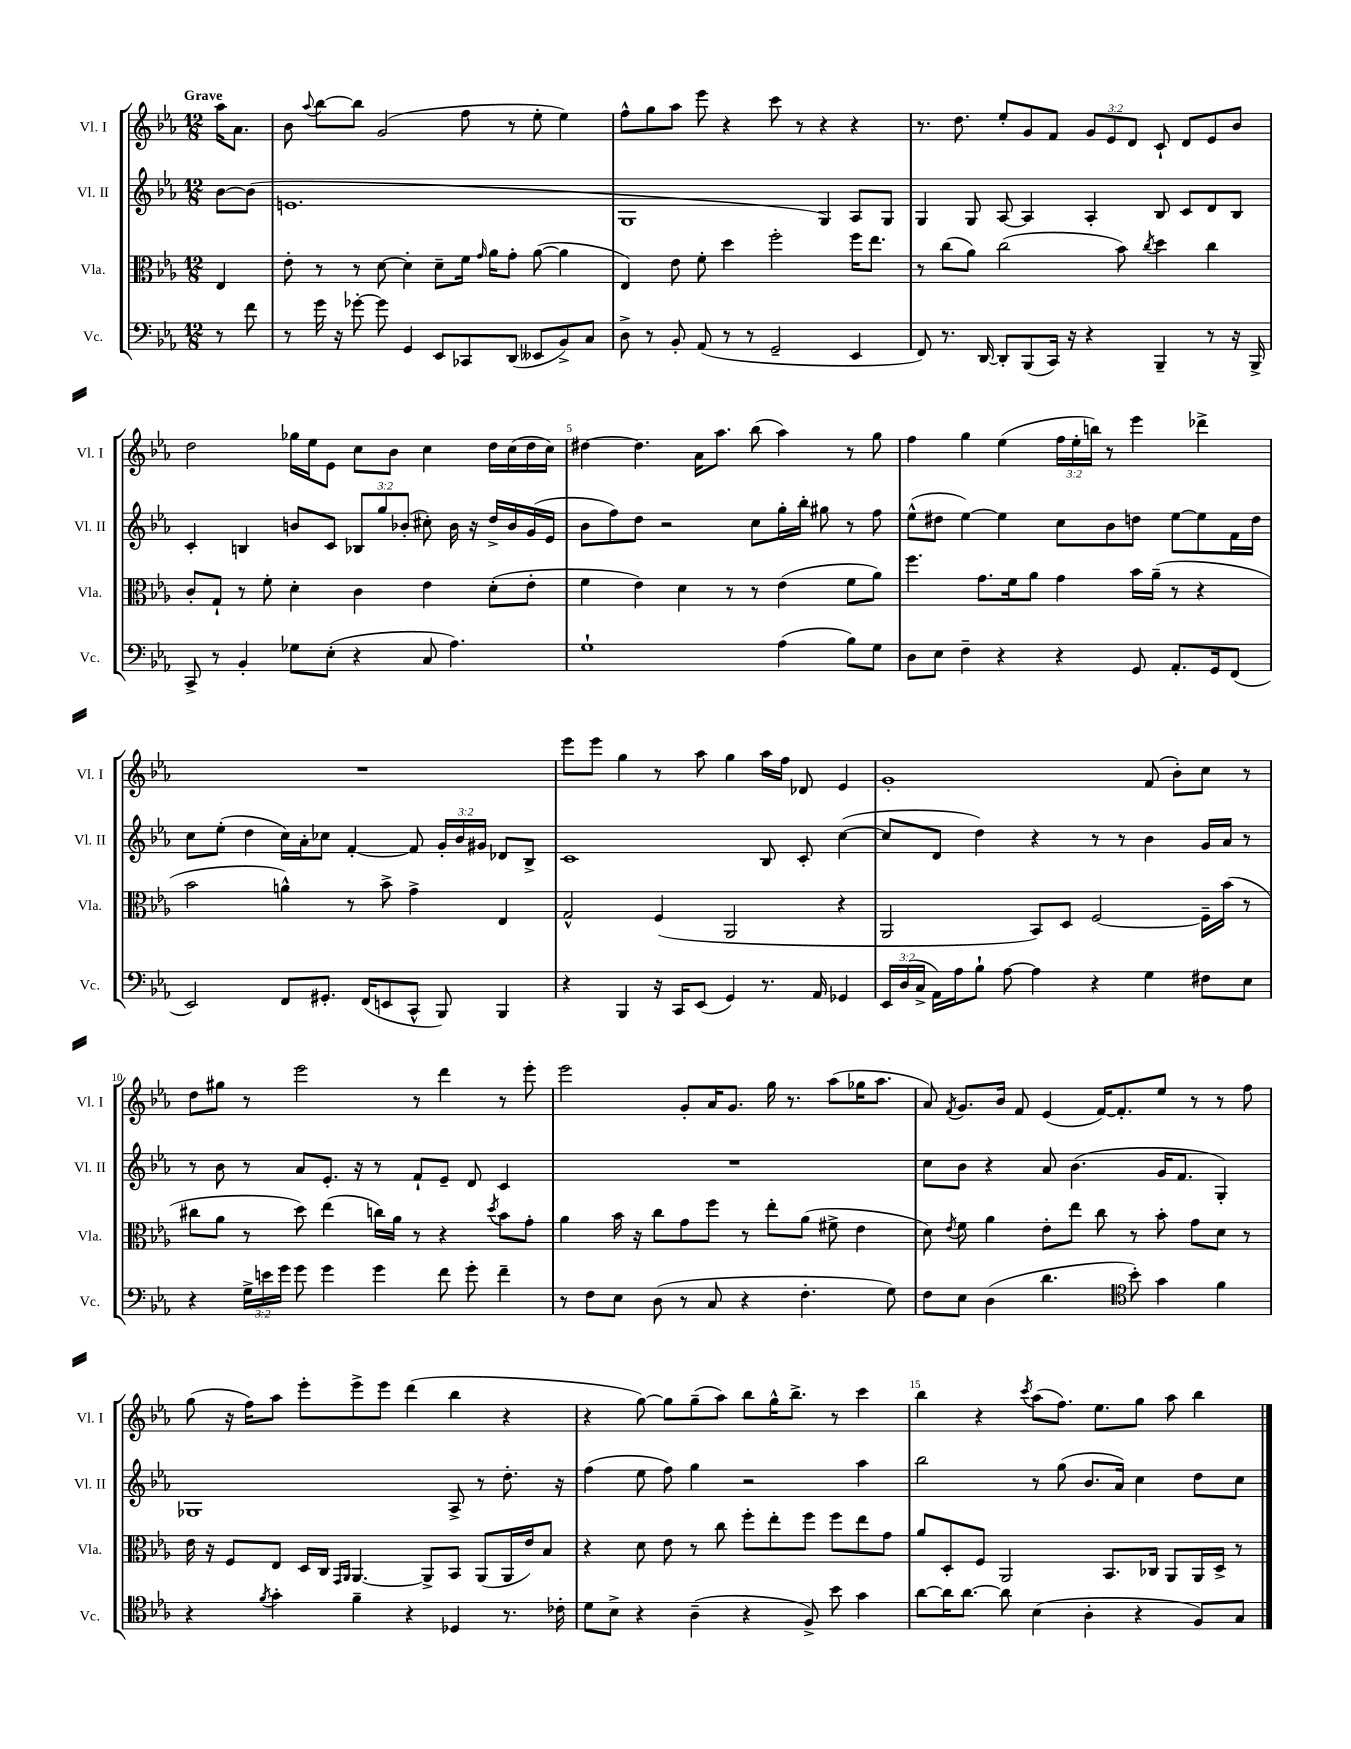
<<
\new StaffGroup <<
\new Staff = "s0" \with { instrumentName = "Vl. I" shortInstrumentName = "Vl. I" } {
    \clef treble \key ees \major \numericTimeSignature \time 12/8 \override Staff.TupletNumber.text = #tuplet-number::calc-fraction-text \partial 4 \tempo "Grave"
    \autoBeamOff aes''16[ aes'8.] |
    bes'8 \appoggiatura { aes''8 } bes''8[~ bes''8] g'2( f''8 r8 ees''8-. ees''4) |
    f''8[-^ g''8 aes''8] ees'''8 r4 c'''8 r8 r4 r4 |
    r8. d''8. ees''8[-. g'8 f'8] \tuplet 3/2 { g'8[ ees'8 d'8] } c'8-! d'8[ ees'8 bes'8] |
    d''2 ges''16[ ees''16 ees'8] c''8[ bes'8] c''4 d''16[ c''16( d''16 c''16]) |
    dis''4~ dis''4. aes'16[ aes''8.] bes''8( aes''4) r8 g''8 |
    f''4 g''4 ees''4( \tuplet 3/2 { f''16[ ees''16-. b''16]) } r8 ees'''4 des'''4-> |
    R1. |
    ees'''8[ ees'''8] g''4 r8 aes''8 g''4 aes''16[ f''16] des'8 ees'4 |
    g'1-. f'8( bes'8[-.) c''8] r8 |
    d''8[ gis''8] r8 ees'''2 r8 d'''4 r8 ees'''8-. |
    ees'''2 g'8[-. aes'16 g'8.] g''16 r8. aes''8[( ges''16 aes''8.] |
    aes'8) \acciaccatura { f'8 } g'8.[ bes'16] f'8 ees'4( f'16[~) f'8.-. ees''8] r8 r8 f''8 |
    g''8( r16 f''16[) aes''8] ees'''8[-. ees'''8-> ees'''8] d'''4( bes''4 r4 |
    r4 g''8~) g''8[ g''8--( aes''8]) bes''8[ g''16-^ bes''8.]-> r8 c'''4 |
    bes''4 r4 \acciaccatura { c'''8 } aes''8[( f''8.]) ees''8.[ g''8] aes''8 bes''4 \bar "|." |
}
\new Staff = "s1" \with { instrumentName = "Vl. II" shortInstrumentName = "Vl. II" } {
    \clef treble \key ees \major \numericTimeSignature \time 12/8 \override Staff.TupletNumber.text = #tuplet-number::calc-fraction-text \partial 4
    \autoBeamOff bes'8[~ bes'8]( |
    e'1. |
    g1 g4) aes8[ g8] |
    g4 g8 aes8~ aes4 aes4-. bes8 c'8[ d'8 bes8] |
    c'4-. b4 b'8[ c'8] \tuplet 3/2 { bes8[ g''8 bes'8]-.( } cis''8-.) bes'16 r16 d''16[-> bes'16 g'16( ees'16] |
    bes'8[ f''8) d''8] r2 c''8[ g''16-. bes''16]-. gis''8 r8 f''8 |
    ees''8[-^( dis''8] ees''4~) ees''4 c''8[ bes'8 d''8] ees''8[~ ees''8 f'16 d''16] |
    c''8[ ees''8]-.( d''4 c''16[) aes'16-. ces''8] f'4~-. f'8 \tuplet 3/2 { g'16[-. bes'16 gis'16] } des'8[ bes8]-> |
    c'1 bes8 c'8-. c''4~( |
    c''8[ d'8] d''4) r4 r8 r8 bes'4 g'16[ aes'16] r8 |
    r8 bes'8 r8 aes'8[ ees'8.]-. r16 r8 f'8[-! ees'8]-- d'8 c'4 |
    R1. |
    c''8[ bes'8] r4 aes'8 bes'4.( g'16[ f'8.] g4-.) |
    ges1 aes8-> r8 d''8.-. r16 |
    f''4( ees''8 f''8) g''4 r2 aes''4 |
    bes''2 r8 g''8( bes'8.[ aes'16]) c''4 d''8[ c''8] \bar "|." |
}
\new Staff = "s2" \with { instrumentName = "Vla." shortInstrumentName = "Vla." } {
    \clef alto \key ees \major \numericTimeSignature \time 12/8 \partial 4
    \autoBeamOff ees4 |
    ees'8-. r8 r8 d'8~ d'4-. d'8[-- f'16] \grace { g'16 } aes'16[ g'8]-. aes'8~( aes'4 |
    ees4) ees'8 f'8-. d''4 f''2-. f''16[ ees''8.] |
    r8 c''8[( aes'8]) c''2( bes'8) \acciaccatura { c''8 } d''4 c''4 |
    c'8[-. g8]-! r8 f'8-. d'4-. c'4 ees'4 d'8[-.( ees'8]-. |
    f'4 ees'4) d'4 r8 r8 ees'4( f'8[ aes'8]) |
    f''4. g'8.[ f'16 aes'8] g'4 bes'16[ aes'16]--( r8 r4 |
    bes'2 a'4-^) r8 bes'8-> g'4-> ees4 |
    g2-^ f4( aes,2 r4 |
    aes,2 bes,8[) d8] f2~ f16[-- bes'16]( r8 |
    cis''8[ aes'8] r8 d''8) ees''4( c''16[) aes'16] r8 r4 \acciaccatura { d''8 } bes'8[ g'8]-. |
    aes'4 bes'16 r16 c''8[ g'8 f''8] r8 ees''8[-. aes'8]( fis'8-> ees'4 |
    d'8) \acciaccatura { ees'8 } f'8 aes'4 ees'8[-. ees''8] c''8 r8 bes'8-. g'8[ d'8] r8 |
    ees'16 r16 f8[ ees8] d16[ c16] \grace { g,16[ aes,16] } aes,4.~ aes,8[-> bes,8] aes,8[( aes,16 ees'16) bes8] |
    r4 d'8 ees'8 r8 c''8 f''8[-. ees''8-. f''8] f''8[ ees''8 g'8] |
    aes'8[ d8-. f8] aes,2 bes,8.[ ces16] aes,8[ aes,16 d16]-> r8 \bar "|." |
}
\new Staff = "s3" \with { instrumentName = "Vc." shortInstrumentName = "Vc." } {
    \clef bass \key ees \major \numericTimeSignature \time 12/8 \override Staff.TupletNumber.text = #tuplet-number::calc-fraction-text \partial 4
    \autoBeamOff r8 f'8 |
    r8 g'16 r16 ges'8~-. ges'8 g,4 ees,8[ ces,8 d,8]( eeses,8[ bes,8->) c8] |
    d8-> r8 bes,8-. aes,8( r8 r8 g,2-- ees,4 |
    f,8) r8. d,16~ d,8[-. bes,,8( c,16]) r16 r4 bes,,4-- r8 r16 bes,,16-> |
    c,8-> r8 bes,4-. ges8[ ees8]-.( r4 c8 aes4.) |
    g1-! aes4( bes8[) g8] |
    d8[ ees8] f4-- r4 r4 g,8 aes,8.[-. g,16 f,8]( |
    ees,2) f,8[ gis,8.]-. f,16[( e,8 c,8]-^ bes,,8) bes,,4 |
    r4 bes,,4 r16 c,16[ ees,8]( g,4) r8. aes,16 ges,4 |
    \tuplet 3/2 { ees,16[ d16( c16]-> } aes,16[) aes16 bes8]-! aes8~ aes4 r4 g4 fis8[ ees8] |
    r4 \tuplet 3/2 { g16[-> e'16 g'16] } g'8 g'4 g'4 f'8 g'8-. f'4-- |
    r8 f8[ ees8] d8( r8 c8 r4 f4.-. g8) |
    f8[ ees8] d4( d'4. \clef tenor bes'8-.) g'4 f'4 |
    r4 \acciaccatura { f'8 } g'4-. f'4-- r4 des4 r8. ces'16-. |
    d'8[ bes8]-> r4 aes4--( r4 f8->) bes'8 g'4 |
    aes'8[~ aes'16 aes'8.]~ aes'8 bes4( aes4-. r4 f8[) g8] \bar "|." |
}
>>
>>
\layout { \context { \Score \override BarNumber.break-visibility = ##(#f #t #t) barNumberVisibility = #(every-nth-bar-number-visible 5) } }
